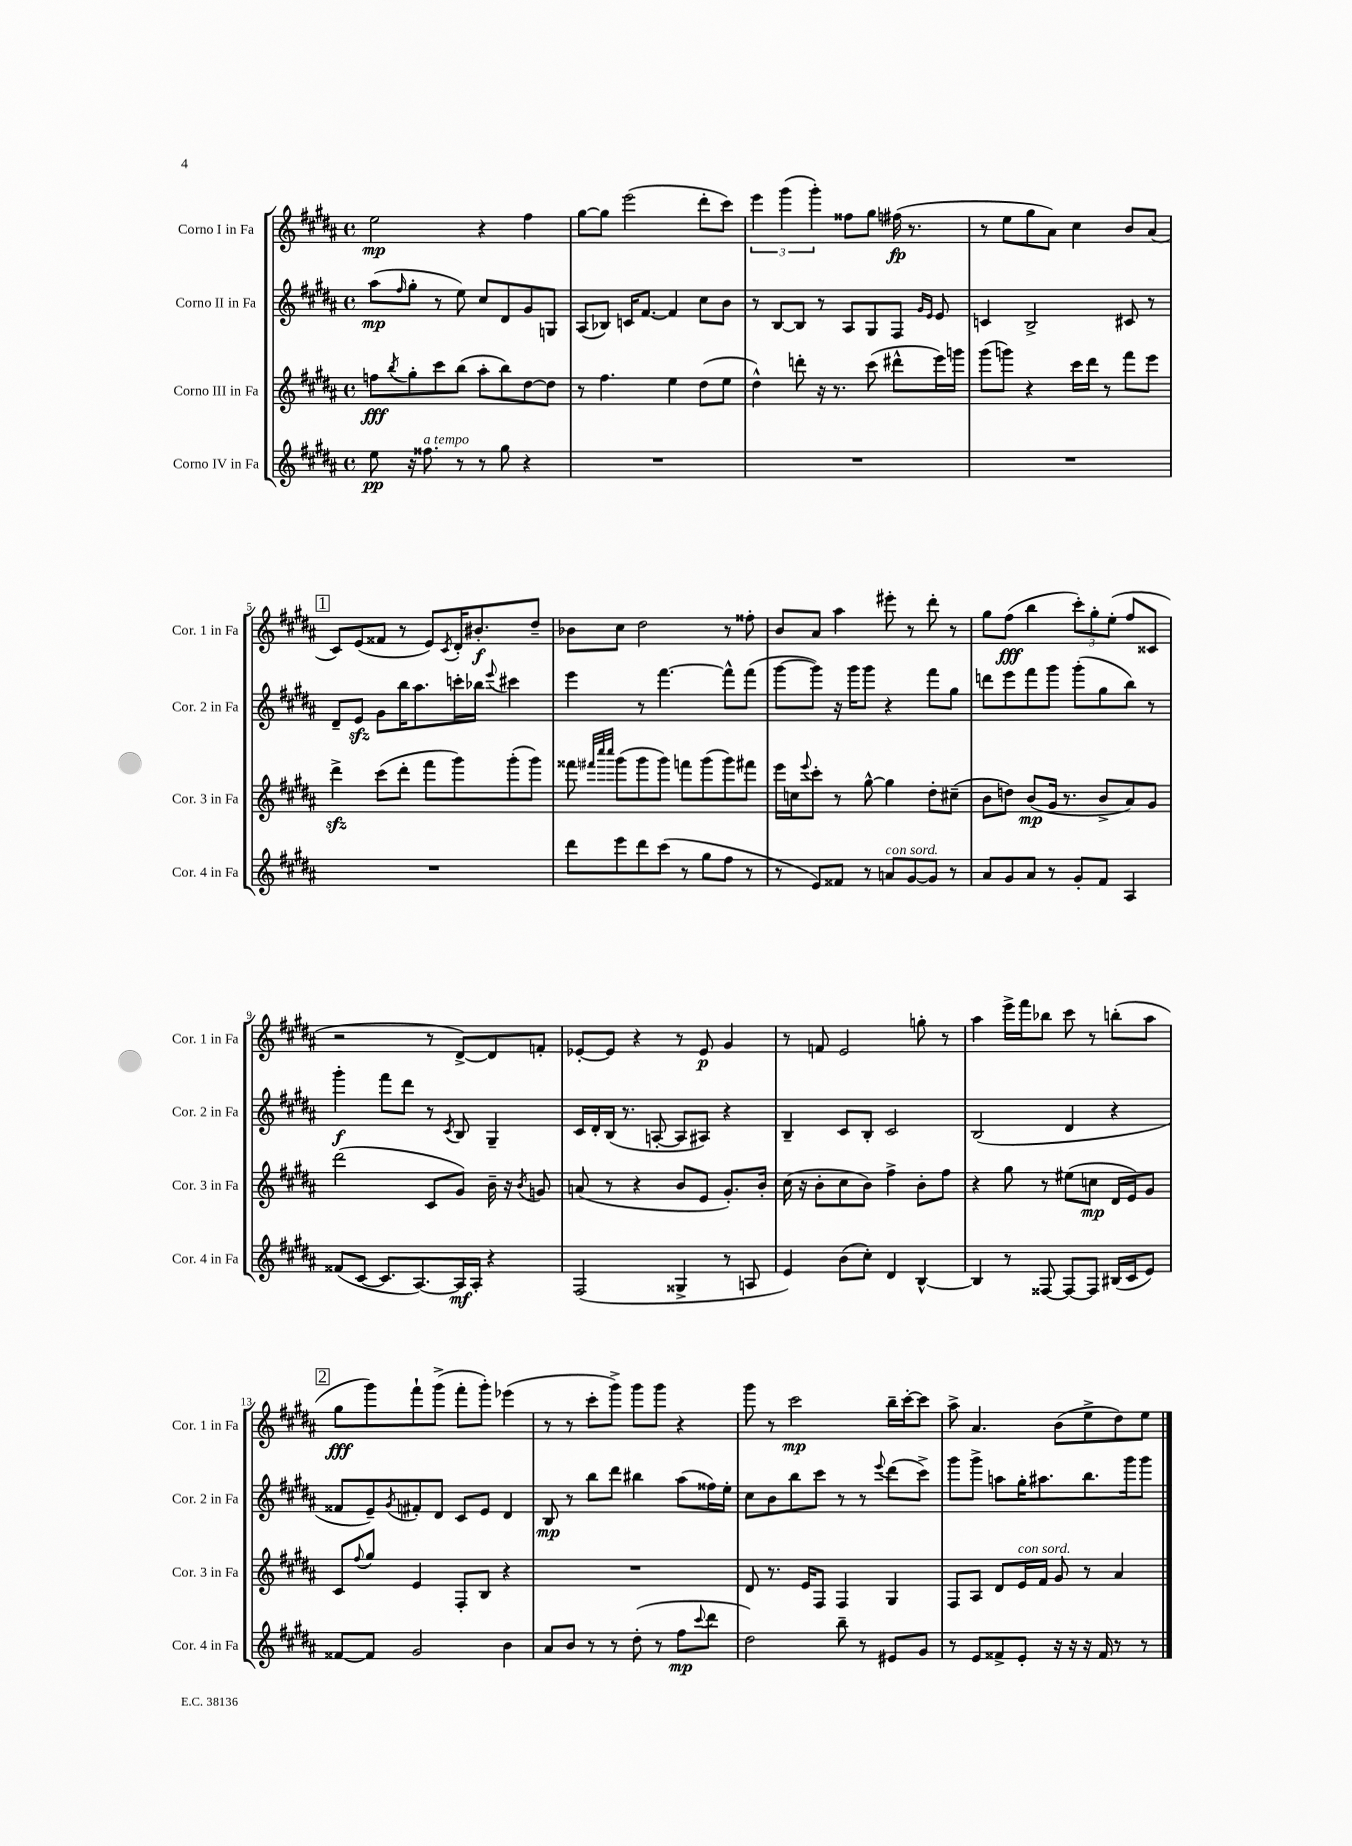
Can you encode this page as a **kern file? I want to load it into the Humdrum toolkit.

**kern	**dynam	**kern	**dynam	**kern	**dynam	**kern	**dynam
*part4	*part4	*part3	*part3	*part2	*part2	*part1	*part1
*staff4	*staff4	*staff3	*staff3	*staff2	*staff2	*staff1	*staff1
*I"Corno IV in Fa	*	*I"Corno III in Fa	*	*I"Corno II in Fa	*	*I"Corno I in Fa	*
*I'Cor. 4 in Fa	*	*I'Cor. 3 in Fa	*	*I'Cor. 2 in Fa	*	*I'Cor. 1 in Fa	*
*clefG2	*	*clefG2	*	*clefG2	*	*clefG2	*
*k[f#c#g#d#a#]	*	*k[f#c#g#d#a#]	*	*k[f#c#g#d#a#]	*	*k[f#c#g#d#a#]	*
*M4/4	*	*M4/4	*	*M4/4	*	*M4/4	*
*met(c)	*	*met(c)	*	*met(c)	*	*met(c)	*
=1	=1	=1	=1	=1	=1	=1	=1
8ee\	pp	8ffn\L	fff	(8aa#\L	mp	2ee\	mp
.	.	8qbb/	.	16qqff#/	.	.	.
16r	.	8gg#'\	.	8gg#'\J	.	.	.
!LO:TX:a:i:t=a tempo	!	!	!	!	!	!	!
8.ff##X\	.	.	.	.	.	.	.
.	.	8ccc#\	.	8r	.	.	.
8r	.	(8bb\J	.	8ee\)	.	.	.
8r	.	8aa#'\L	.	8cc#/L	.	4r	.
8gg#\	.	8bb\)	.	8d#/	.	.	.
4r	.	[8dd#\	.	8g#/	.	4ff#\	.
.	.	8dd#\J]	.	8Gn/J	.	.	.
=2	=2	=2	=2	=2	=2	=2	=2
1r	.	8r	.	(8A#/L	.	[8gg#\L	.
.	.	4.ff#\	.	8B-X/J)	.	8gg#\J]	.
.	.	.	.	16cn/KL	.	(2eee\	.
.	.	.	.	[8.f#/J	.	.	.
.	.	4ee\	.	4f#/]	.	.	.
.	.	(8dd#\L	.	8cc#\L	.	8ddd#'\L	.
.	.	8ee\J	.	8b\J	.	8ccc#\J)	.
=3	=3	=3	=3	=3	=3	=3	=3
1r	.	4dd#^^\)	.	8r	.	6eee\	.
.	.	.	.	[8B/L	.	.	.
.	.	.	.	.	.	(6ggg#\	.
.	.	8dddn'\	.	8B/J]	.	.	.
.	.	.	.	.	.	6ggg#'\)	.
.	.	16r	.	8r	.	.	.
.	.	8.r	.	.	.	.	.
.	.	.	.	8A#/L	.	8ff##X\L	.
.	.	(8ccc#\	.	8G#/	.	8gg#\J	.
.	.	8ddd#X^^\L	.	8F#/J	.	(16ff#X\	fp
.	.	.	.	.	.	8.r	.
.	.	.	.	16qqg#/LL	.	.	.
.	.	.	.	16qqe/JJ	.	.	.
.	.	16eee\L)	.	8e/	.	.	.
.	.	16gggn\JJ	.	.	.	.	.
=4	=4	=4	=4	=4	=4	=4	=4
1r	.	(8ggg#\L	.	4cn/	.	8r	.
.	.	8gggn\J)	.	.	.	8ee\L	.
.	.	4r	.	2B^/	.	8gg#\	.
.	.	.	.	.	.	8a#\J)	.
.	.	16ccc#\LL	.	.	.	4cc#\	.
.	.	16ddd#\JJ	.	.	.	.	.
.	.	8r	.	.	.	.	.
.	.	8fff#\L	.	8c#X/	.	8b/L	.
.	.	8eee\J	.	8r	.	(8a#/J	.
!!LO:LB:g=z
!!LO:REH:place=s1:t=1
=5	=5	=5	=5	=5	=5	=5	=5
1r	.	4ddd#zz^\	.	8d#~/L	.	8c#/L)	.
.	.	.	.	8ezz/J	.	(8e/	.
.	.	(8ccc#\L	.	8g#\L	.	8f##X/J	.
.	.	8ddd#'\J	.	16bb\K	.	8r	.
.	.	.	.	8.aa#\	.	.	.
.	.	8fff#\L	.	.	.	8e/L)	.
.	.	.	.	.	.	8qc#/	.
.	.	8ggg#\)	.	16cccn'\L	.	16d#'/K	.
.	.	.	.	16bb-X\JJ	.	8.b#X'/	f
.	.	.	.	8qqeee/	.	.	.
.	.	(8ggg#'\	.	4ccc#X\	.	.	.
.	.	8ggg#\J)	.	.	.	8dd#~/J	.
=6	=6	=6	=6	=6	=6	=6	=6
8ddd#\L	.	8fff##X\	.	4eee\	.	8b-X\L	.
.	.	32qqfff#X/LLL	.	.	.	.	.
.	.	32qqcccc#/	.	.	.	.	.
.	.	32qqcccc#/JJJ	.	.	.	.	.
8eee\	.	(8ggg#\L	.	.	.	8cc#\J	.
8ddd#\	.	8ggg#\	.	8r	.	2dd#\	.
(8ccc#\J	.	8ggg#\J)	.	[4.fff#\	.	.	.
8r	.	8fffn\L	.	.	.	.	.
8gg#\L	.	(8ggg#\	.	.	.	.	.
8ff#\J	.	8ggg#\)	.	8fff#^^\L]	.	8r	.
8r	.	8fff#X\J	.	(8fff#\J	.	8ff##X'\	.
=7	=7	=7	=7	=7	=7	=7	=7
8r	.	16eee\LL	.	[8ggg#\L	.	8b/L	.
.	.	16ccn\J	.	.	.	.	.
.	.	8qqeee/	.	.	.	.	.
8e/L)	.	8ccc#'\J	.	8ggg#\J])	.	8a#/J	.
8f##X/J	.	8r	.	16r	.	4aa#\	.
.	.	.	.	16ggg#\KL	.	.	.
8r	.	[8gg#^^\	.	8ggg#\J	.	.	.
!LO:TX:a:i:t=con sord.	!	!	!	!	!	!	!
8an/L	.	4gg#\]	.	4r	.	8eee#X'\	.
[8g#/	.	.	.	.	.	8r	.
8g#/J]	.	8dd#'\L	.	8fff#\L	.	8ddd#'\	.
8r	.	(8cc#X~\J	.	8gg#\J	.	8r	.
=8	=8	=8	=8	=8	=8	=8	=8
8a#/L	.	8b\L	.	8dddn\L	.	8gg#\L	.
8g#/	.	8ddn\J)	.	8eee\	.	(8ff#\J	fff
8a#/J	.	(8b/L	mp	8fff#\	.	4bb\	.
8r	.	16g#/Jk	.	8ggg#\J	.	.	.
.	.	8.r	.	.	.	.	.
8g#'/L	.	.	.	(8ggg#'\L	.	12ccc#'\L)	.
.	.	.	.	.	.	12gg#'\	.
8f#/J	.	8b^/L	.	8gg#\	.	.	.
.	.	.	.	.	.	(12ee'\J	.
4A#/	.	8a#/)	.	8bb\J)	.	8ff#/L	.
.	.	8g#/J	.	8r	.	8c##X/J	.
!!LO:LB:g=z
=9	=9	=9	=9	=9	=9	=9	=9
(8f##X/L	.	(2ddd#\	.	4ggg#'\	f	2r	.
[8c#/J	.	.	.	.	.	.	.
8.c#/L]	.	.	.	8fff#\L	.	.	.
.	.	.	.	8ddd#\J	.	.	.
[8.A#/)	.	.	.	.	.	.	.
.	.	8c#/L	.	8r	.	8r	.
.	.	.	.	8qc#/	.	.	.
16A#/L]	mf	8g#/J)	.	8B/	.	[8d#^/L)	.
16A#'/JJ	.	.	.	.	.	.	.
4r	.	16b~\	.	4G#~/	.	8d#/]	.
.	.	16r	.	.	.	.	.
.	.	8qb/	.	.	.	.	.
.	.	8gn/	.	.	.	8fn'/J	.
=10	=10	=10	=10	=10	=10	=10	=10
(2F#/	.	(8an/	.	16c#/LL	.	[8e-X'/L	.
.	.	.	.	16d#'/	.	.	.
.	.	8r	.	(16B/JJ	.	8e-/J]	.
.	.	.	.	8.r	.	.	.
.	.	4r	.	.	.	4r	.
.	.	.	.	[8An'/	.	.	.
4G##X^/	.	8b/L	.	8A/L]	.	8r	.
.	.	8e/J	.	8A#X/J)	.	8e-/	p
8r	.	8.g#'/L)	.	4r	.	4g#/	.
8An/	.	.	.	.	.	.	.
.	.	16b'/Jk	.	.	.	.	.
=11	=11	=11	=11	=11	=11	=11	=11
4e/)	.	(16cc#\	.	4B~/	.	8r	.
.	.	16r	.	.	.	.	.
.	.	8b'\L	.	.	.	8fn/	.
(8b\L	.	8cc#\	.	8c#/L	.	2e/	.
8cc#'\J)	.	8b\J)	.	8B'/J	.	.	.
4d#/	.	4ff#^\	.	2c#/	.	.	.
[4B^^/	.	8b'\L	.	.	.	8ggn'\	.
.	.	8ff#\J	.	.	.	8r	.
=12	=12	=12	=12	=12	=12	=12	=12
4B/]	.	4r	.	(2B/	.	4aa#\	.
8r	.	8gg#\	.	.	.	16eee^\LL	.
.	.	.	.	.	.	16fff#\J	.
[8F##X/	.	8r	.	.	.	8bb-X\J	.
8F##/L_	.	(8ee#X\L	.	4d#/	.	8ccc#\	.
8F##/J]	.	8ccn\J	mp	.	.	8r	.
(16B#X/LL	.	16d#/LL	.	4r	.	(8bbn'\L	.
16c#/J	.	16e/J)	.	.	.	.	.
8e/J)	.	8g#/J	.	.	.	8aa#\J	.
!!LO:LB:g=z
!!LO:REH:place=s1:t=2
=13	=13	=13	=13	=13	=13	=13	=13
[8f##X/L	.	8c#/L	.	8f##X/L	.	8gg#\L	fff
.	.	8qqff#/	.	.	.	.	.
8f##/J]	.	8gg#/J	.	8e~/)	.	8ggg#\)	.
.	.	.	.	8qg#/	.	.	.
2g#/	.	4e/	.	8f#X'/	.	8fff#`\	.
.	.	.	.	8d#/J	.	(8ggg#^\J	.
.	.	8F#'/L	.	8c#/L	.	8fff#'\L	.
.	.	8B/J	.	8e/J	.	8ggg#'\J)	.
4b\	.	4r	.	4d#/	.	(4eee-X\	.
=14	=14	=14	=14	=14	=14	=14	=14
8a#/L	.	1r	.	8B/	mp	8r	.
8b/J	.	.	.	8r	.	8r	.
8r	.	.	.	8bb\L	.	8ccc#'\L	.
8r	.	.	.	8ddd#\J	.	8ggg#^\J)	.
(8dd#'\	.	.	.	4bb#X\	.	8ggg#\L	.
8r	.	.	.	.	.	8ggg#\J	.
8ff#\L	mp	.	.	(8aa#\L	.	4r	.
8qqccc#/	.	.	.	.	.	.	.
8ddd#\J	.	.	.	16ff##X\L)	.	.	.
.	.	.	.	16ee'\JJ	.	.	.
=15	=15	=15	=15	=15	=15	=15	=15
2dd#\)	.	8d#/	.	8cc#\L	.	8ggg#\	.
.	.	8.r	.	8b\	.	8r	.
.	.	.	.	8bb\	.	2ccc#\	mp
.	.	16e/KL	.	.	.	.	.
.	.	8F#/J	.	8ccc#\J	.	.	.
8bb~\	.	4F#/	.	8r	.	.	.
8r	.	.	.	8r	.	.	.
.	.	.	.	8qqeee/	.	.	.
8e#X/L	.	4G#/	.	(8ddd#\L	.	16bb~\LL	.
.	.	.	.	.	.	[16ccc#'\J	.
8g#/J	.	.	.	8ccc#^\J)	.	8ccc#\J]	.
=16	=16	=16	=16	=16	=16	=16	=16
8r	.	8F#/L	.	8ggg#\L	.	8aa#^\	.
8e/L	.	8A#/J	.	8ggg#^\J	.	4.a#/	.
8f##X^/	.	8d#/L	.	8aan\L	.	.	.
!	!	!LO:TX:a:i:t=con sord.	!	!	!	!	!
8e'/J	.	16e/L	.	16gg#'\K	.	.	.
.	.	16f#/JJ	.	8.aa#X\	.	.	.
16r	.	8g#/	.	.	.	(8b\L	.
16r	.	.	.	.	.	.	.
16r	.	8r	.	8.bb\	.	8ee^\	.
16f##/	.	.	.	.	.	.	.
8r	.	4a#/	.	.	.	8dd#\)	.
.	.	.	.	16ggg#\k	.	.	.
8r	.	.	.	8ggg#\J	.	8ee\J	.
==	==	==	==	==	==	==	==
*-	*-	*-	*-	*-	*-	*-	*-
